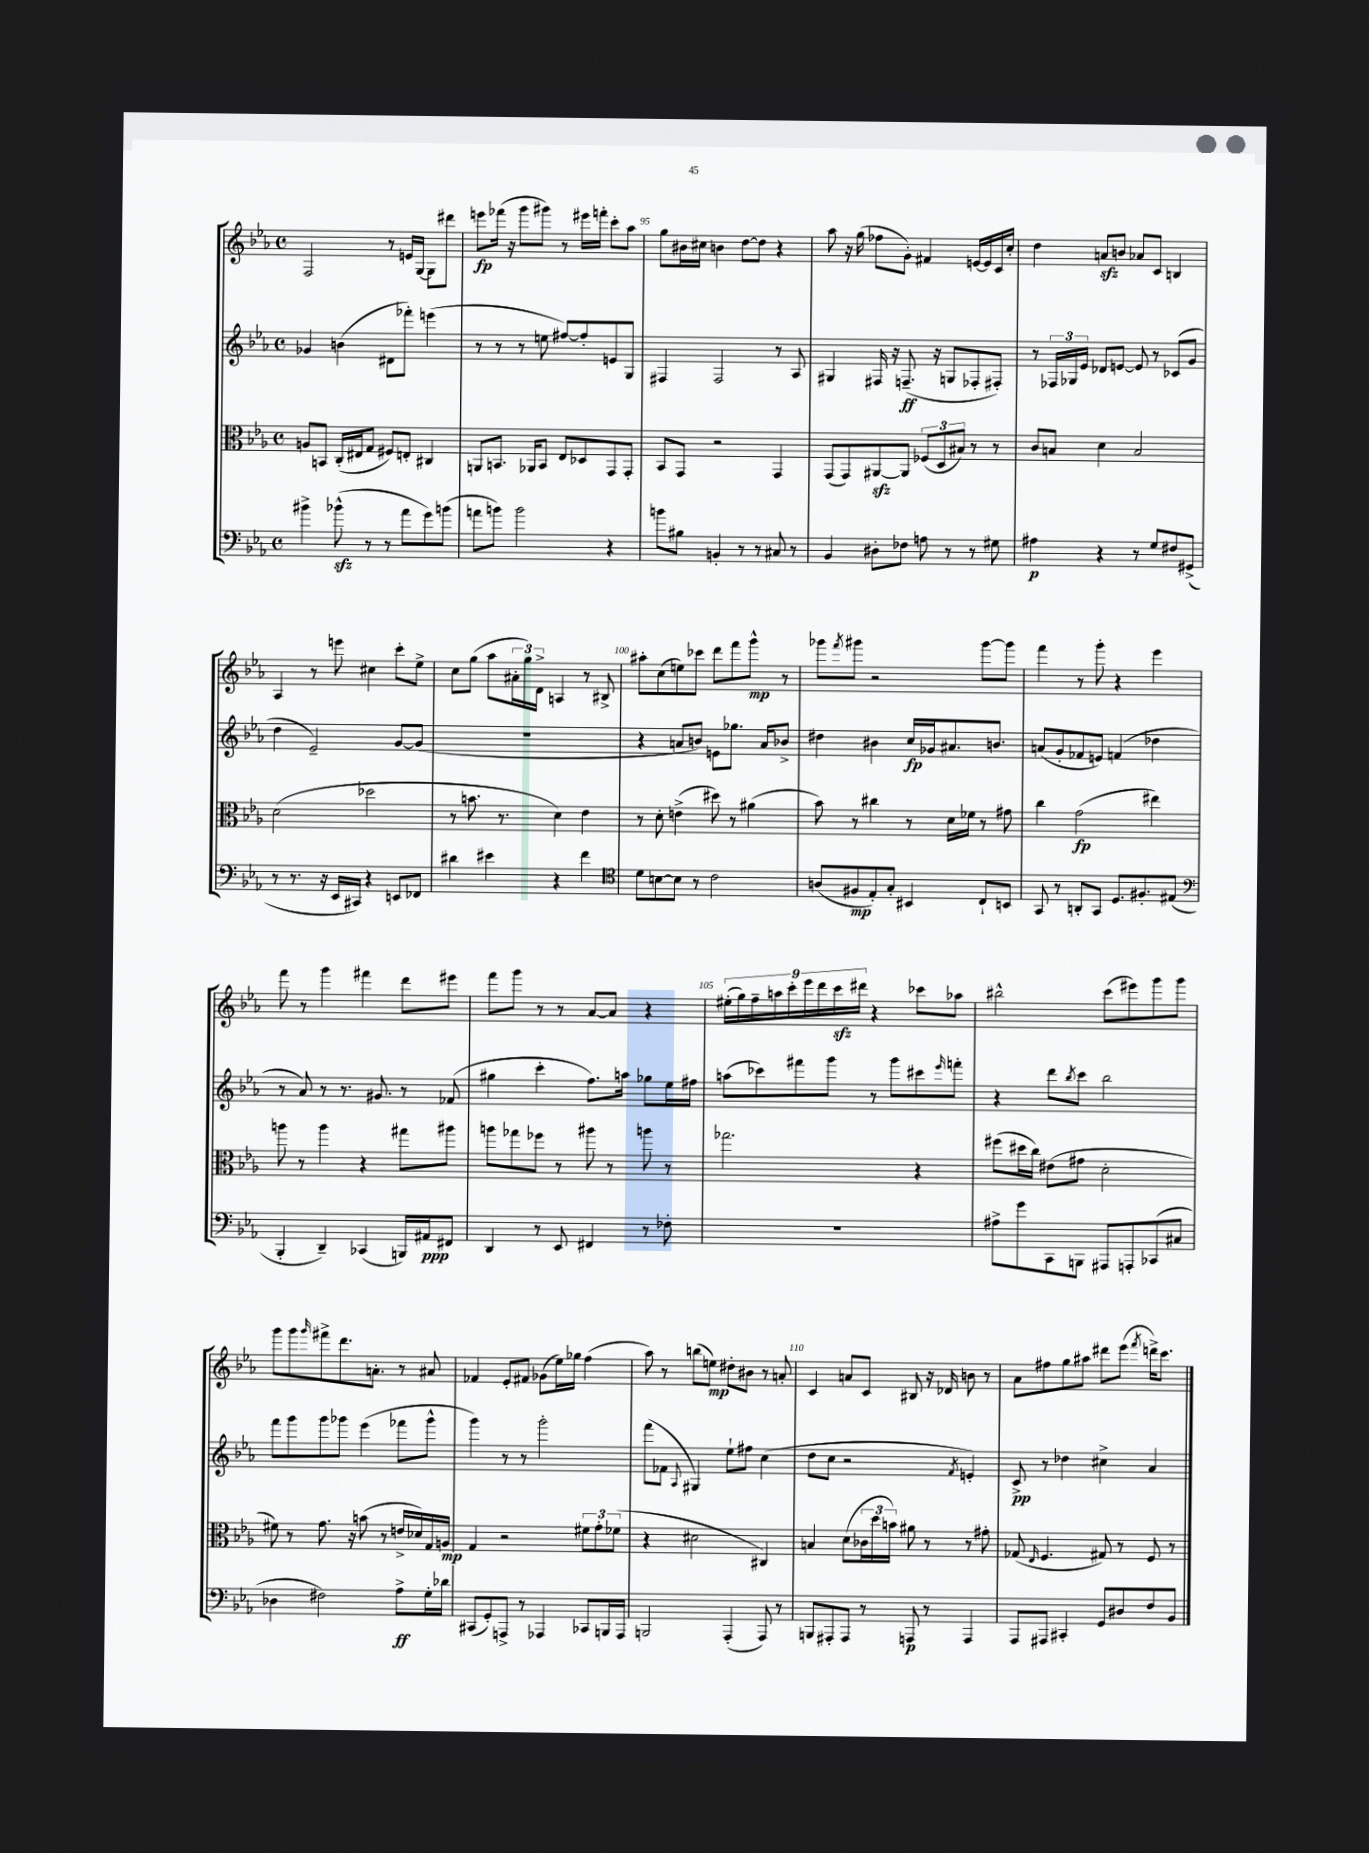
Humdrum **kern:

**kern	**kern	**kern	**kern
*staff4	*staff3	*staff2	*staff1
*clefF4	*clefC3	*clefG2	*clefG2
*k[b-e-a-]	*k[b-e-a-]	*k[b-e-a-]	*k[b-e-a-]
*M4/4	*M4/4	*M4/4	*M4/4
*met(c)	*met(c)	*met(c)	*met(c)
4b#^	8A	4g-	2F
.	8BB	.	.
(8b-^^	(16C'	(4b	.
.	16E#	.	.
8r	8G	.	.
8r	8F#)	8d#	8r
8a-	8E'	8fff-')	16e
.	.	.	[16G
8g)	4C#	(4eee	8G]
(8b	.	.	8ddd#
=	=	=	=
8a	8AA	8r	8eee
8b)	8.BB	8r	(16fff-
.	.	.	16r
2b	.	8r	8ggg
.	16AA-	.	.
.	8BB	8ee	8ggg#)
.	8E-	[8ff#)	8r
.	8D-	8ff#']	16eee#
.	.	.	16fff'
4r	8GG	8e	8ccc'
.	8GG'	8G	8aa-
=	=	=	=
8b	8BB-	4F#	8gg
8B#	8GG	.	16b#
.	.	.	16cc#
4BB'	2r	2F#	4b
8r	.	.	[8dd
8r	.	.	8dd]
8C#	4GG	8r	4r
8r	.	8A-	.
=	=	=	=
4BB-	(8GG	4G#	8aa-
.	8GG)	.	16r
.	.	.	(16gg
8D#'	[8AA#	16F#	8ff-
.	.	16r	.
8F-	8AA#]	(8.F~	8g')
8A	(12F-	.	4f#
.	.	16r	.
.	12D	.	.
8r	.	8G	.
.	12B#)	.	.
8r	8r	8F-'	[16e
.	.	.	16e]
8G#	8r	8F#')	16c
.	.	.	16cc'
=	=	=	=
4A#	8c	8r	4dd
.	8B	24F-	.
.	.	24G-	.
.	.	24e-	.
4r	4d	8d-	8a
.	.	[8e	8b
8r	2B	8e]	8a-
8G	.	8r	8c
8F#	.	(8c-	4B
(8GG#^	.	8g	.
=	=	=	=
8r	(2d	4dd	4A-
8.r	.	.	.
.	.	2e-~)	8r
16r	.	.	.
16EE-	.	.	8eee
16CC#)	.	.	.
4r	2dd-	.	4cc#
8EE	.	[8g	8ccc'
8FF-	.	(8g]	8ee-^
=	=	=	=
4d#	8r	1r	8cc
.	8.b	.	(8gg
4e#	.	.	8aa-
.	8.r	.	.
.	.	.	24a#'
.	.	.	24gg)
.	.	.	24d^
4r	4d)	.	4A
4f	4e-	.	8r
.	.	.	8B#^
=	=	=	=
*clefC4	*	*	*
8d	8r	4r	8aa#'
[8B	8d'	.	(8cc
8B]	(4e^	8a	8ee)
8r	.	8b)	8ccc-
2c	8dd#)	8e	8ddd
.	8r	8.gg-	8fff
.	(4a#	.	8ggg^^
.	.	16a	.
.	.	8b-^	8r
=	=	=	=
(8A	8b-)	4dd#	8ggg-
.	.	.	8qfff
8F#	8r	.	8ggg#
8E-')	4cc#	4b#	2r
8G'	.	.	.
4BB#	8r	16cc	.
.	.	16g-	.
.	16d	8.a#	.
.	16f-	.	.
8C`	8r	.	[8ggg#
.	.	8.b	.
8BB	8g#	.	8ggg#]
=	=	=	=
8GG	4cc	(8a	4fff
8r	.	8g'	.
8AA'	(2g	8f-	8r
8GG	.	8e)	8ggg'
8.D	.	(4f	4r
8.F#'	.	.	.
.	4ee#)	4dd-	4eee-
(8E#	.	.	.
=	=	=	=
*clefF4	*	*	*
4BBB-'	8aa	8r	8fff
.	8r	8a-)	8r
4DD~)	4aa	8r	4ggg
.	.	8.r	.
(4CC-	4r	.	4fff#
.	.	8.g#	.
16BBB)	8gg#	8r	8ddd
16AA#	.	.	.
8FF#	8aa#	(8f-	8eee#
=	=	=	=
4DD	8aa	4gg#	8fff
.	8gg-	.	8ggg
8r	8ff-	4ccc'	8r
8EE-	8r	.	8r
4FF#	8aa#	8.ff)	[8a-
.	8r	.	8a-]
.	.	16aa	.
8r	8aa	8gg-	4r
8F-'	8r	16ee-	.
.	.	16ff#	.
=	=	=	=
1r	2.gg-	(8aa	(18ee#'
.	.	.	18gg)
.	.	.	18ff~
.	.	8ccc-)	.
.	.	.	18aa
.	.	.	18ccc'
.	.	8fff#	.
.	.	.	18eee-
.	.	.	18ddd
.	.	8ggg	.
.	.	.	18ccc
.	.	.	18ddd#
.	.	8r	4r
.	.	8ggg	.
.	4r	8ccc#	8ccc-
.	.	16qqeee-	.
.	.	8fff'	8aa-
=	=	=	=
8A#^	(8ff#	4r	2bb#^^
8g	16dd#	.	.
.	16cc)	.	.
8CC	(8e#	8ddd	.
.	.	8qbb-	.
8BBB	8g#	8ccc	.
8AAA#	2d'	2bb-	(8ccc
8AAA'	.	.	8eee#)
(8CC-	.	.	8ggg
8C#	.	.	8ggg
=	=	=	=
4D-	8f#)	8fff	8ggg
.	8r	8ggg	8ggg
.	.	.	16qqggg
2F#)	8.g	8ggg	8fff#^
.	.	8ggg-	8.ddd
.	16r	.	.
.	(8b	(4eee-	.
.	.	.	8.a'
.	8r	.	.
8A-^	16e^	8fff-	8r
.	16d-)	.	.
16G'	16G	8ggg-^^	8a#
16d-	16A	.	.
=	=	=	=
(8CC#	4G	4ggg)	4f-
8GG')	.	.	.
8AAA^	2r	8r	8e-'
8r	.	8r	8f#
4AAA-	.	2ggg'	(8g-
.	.	.	16ee-)
.	.	.	16gg-
8CC-	12f#	.	(4ff
.	12g'	.	.
16BBB	.	.	.
.	(12f-	.	.
16AAA-	.	.	.
=	=	=	=
2BBB	4r	(8fff	8aa-)
.	.	8f-	8r
.	.	8qqA-	.
.	2d#	4G#)	(8bb
.	.	.	8ee)
(4AAA-'	.	8ee-`	8dd#'
.	.	8ff#	8b#
8AAA-)	4C#)	(4cc	8r
8r	.	.	8a'
=	=	=	=
8BBB	4B	8dd	4c
8AAA#'	.	8cc	.
8AAA#	(8d	2r	8a
8r	24c-	.	8c
.	24dd	.	.
.	24b)	.	.
8AAA	8a#	.	8B#
8r	8r	.	16r
.	.	.	16d-
.	.	8qf	.
4AAA	8r	4e')	8b
.	8g#'	.	8r
=	=	=	=
8AAA-	(8G-	8c^	8a-
.	16qqE-	.	.
8AAA#	4.F	8r	8ff#
4CC#'	.	4dd-	8gg
.	.	.	8aa#
8GG	8G#)	4cc#^	8ddd#
8D#	8r	.	(8eee-
.	.	.	8qfff
8F	8F	4a-	16ddd^)
.	.	.	8.ccc
8BB-	8r	.	.
==	==	==	==
*-	*-	*-	*-
